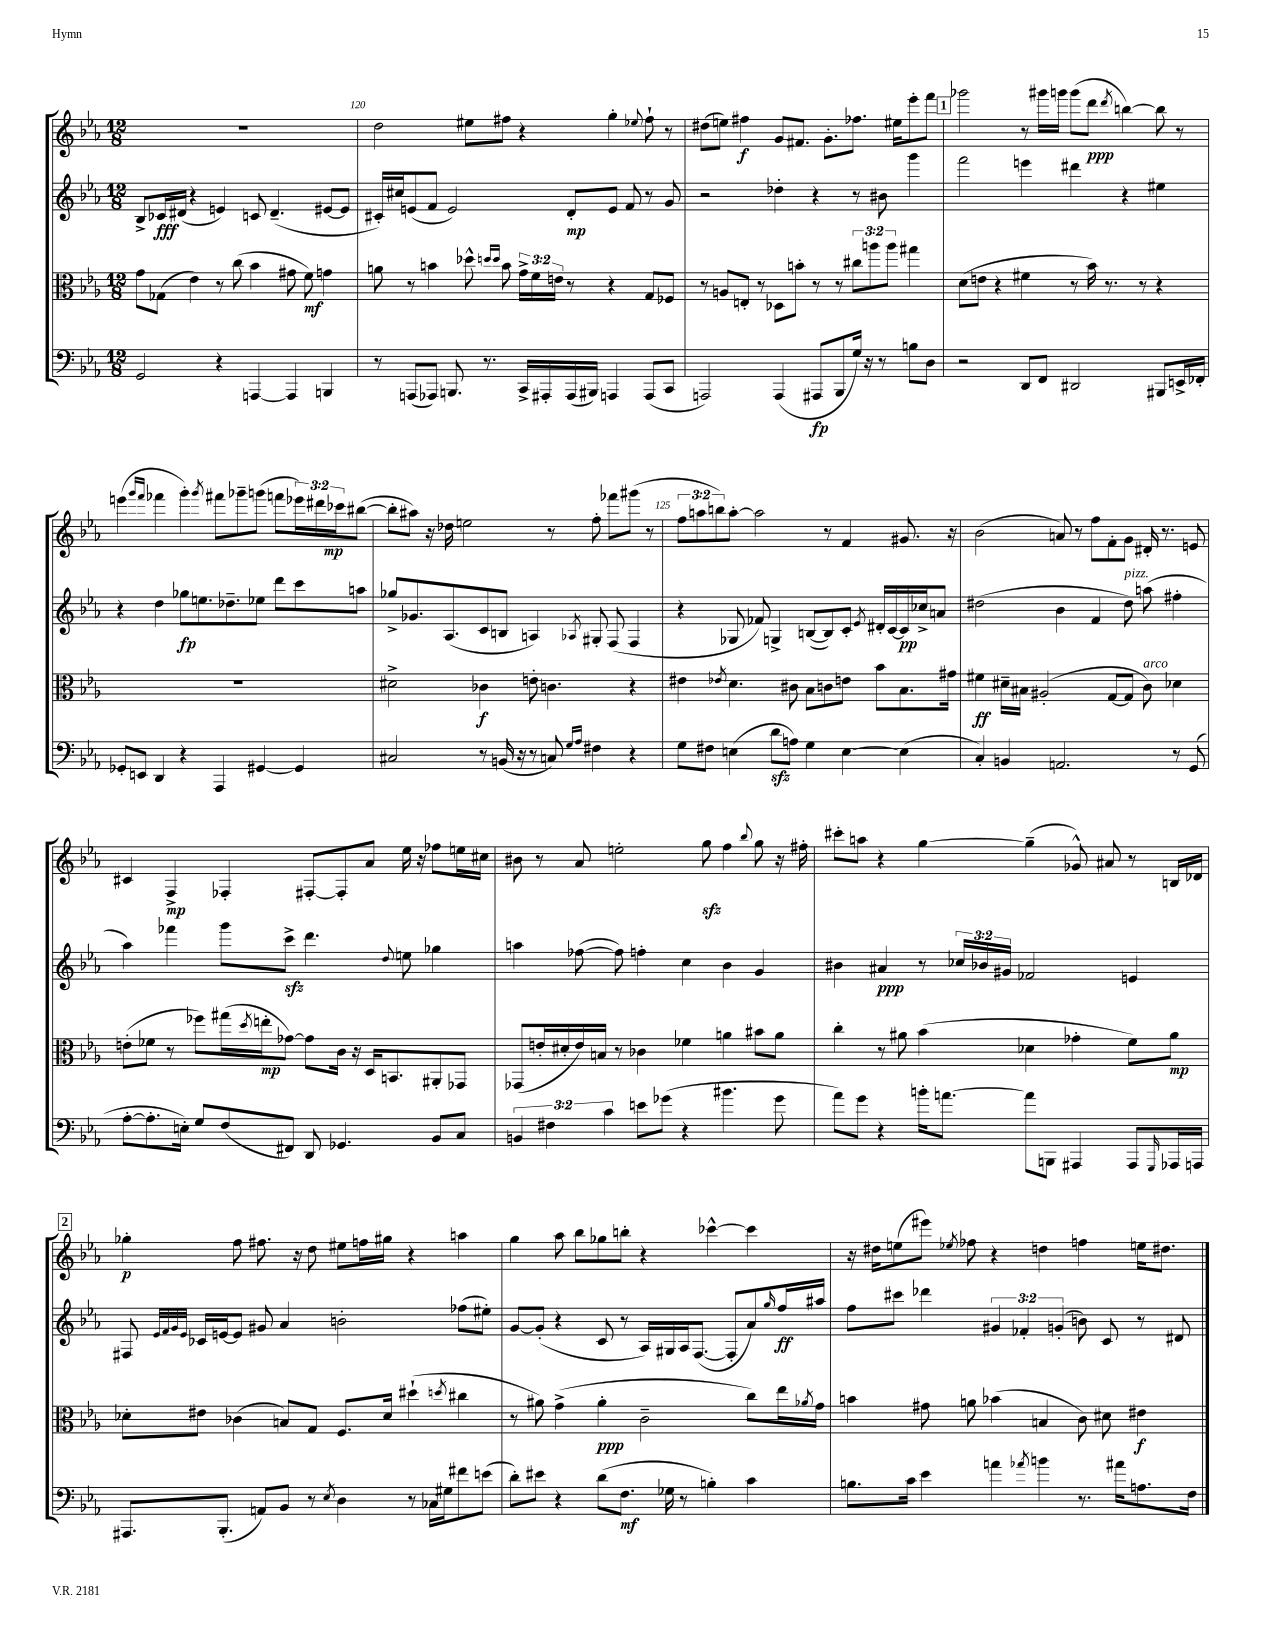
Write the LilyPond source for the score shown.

<<
\new StaffGroup <<
\new Staff = "s0" {
    \clef treble \key ees \major \numericTimeSignature \time 12/8 \override Staff.TupletNumber.text = #tuplet-number::calc-fraction-text
    R1. |
    d''2 eis''8 fis''8 r4 g''4-. \appoggiatura { ees''8 } fis''8-! r8 |
    dis''8( e''8) fis''4\f g'8 fis'8. g'8.-. fes''8. eis''16 ees'''8-. f'''8 |
    \mark \markup { \box "1" } ges'''2 r8 gis'''16 g'''16 g'''8( d'''8\ppp \acciaccatura { d'''8 } b''4~) b''8 r8 |
    e'''4( \grace { g'''16 f'''16 } fes'''4 g'''4-.) \acciaccatura { g'''8 } fis'''8 ges'''8-- g'''8( f'''8 \tuplet 3/2 { ees'''16) dis'''16 ces'''16\mp } bis''8~( |
    bis''8-. ais''8) r16 des''16 e''2 r8 f''8-. fes'''8 gis'''8( r8 |
    \tuplet 3/2 { f''8 a''8 b''8) } a''8~-. a''2 r8 f'4 gis'8. r16 |
    bes'2( a'8) r8 f''8 f'8-. g'8 dis'16-. r8. e'8 |
    cis'4 f4->\mp fes4-. fis8~-. fis8-. aes'8 ees''16 r16 fes''8 e''16 cis''16 |
    bis'8 r8 aes'8 e''2-. g''8\sfz f''4 \appoggiatura { bes''8 } g''8 r16 fis''16-. |
    cis'''8-. a''8 r4 g''4~ g''4--( ges'8-^) ais'8 r8 b16 des'16 |
    \mark \markup { \box "2" } ges''4-.\p f''8 fis''8. r16 d''8 eis''8 f''16 gis''16 r4 a''4 |
    g''4 aes''8 bes''8 ges''8 b''8-. r4 ces'''4~-^ ces'''4 |
    r16 dis''16 e''8( eis'''8) \acciaccatura { ees''8 } fes''8 r4 d''4 f''4 e''16 dis''8. \bar "|." |
}
\new Staff = "s1" {
    \clef treble \key ees \major \numericTimeSignature \time 12/8 \override Staff.TupletNumber.text = #tuplet-number::calc-fraction-text
    bes8-> ces'16\fff dis'16( r4 e'4) c'8 dis'4.--( eis'8~ eis'8 |
    cis'16-.) cis''16 e'8( f'8 e'2) d'8-.\mp e'8 f'8 r8 g'8 |
    r2 des''4-. r4 r8 bis'8 g'''4 |
    \mark \markup { \box "1" } f'''2 e'''4 dis'''4 r4 eis''4 |
    r4 d''4 ges''8\fp e''8. des''8.-- ees''8 d'''8 c'''8 a''8 |
    ges''8-> ges'8. aes8.( c'8 b8 a4) \acciaccatura { aes8 } gis8-. f8( f4 |
    r4 ges8 fes'8) g4-> b8~( b8) c'8-. \acciaccatura { ees'8 } dis'16-. c'16~ c'16\pp ces''16-> a'8 |
    dis''2( bes'4 f'4 dis''8^\markup { \italic "pizz." }) a''8( fis''4-. |
    aes''4) fes'''4 g'''8 c'''8->\sfz d'''4. \appoggiatura { d''8 } e''8 ges''4 |
    a''4 fes''8~( fes''8) f''4-. c''4 bes'4 g'4 |
    bis'4 ais'4\ppp r8 \tuplet 3/2 { ces''16 bes'16 gis'16 } fes'2 e'4 |
    \mark \markup { \box "2" } fis8 \grace { ees'32 f'32 g'32 ees'32 } ces'16 e'16~ e'8 gis'8 aes'4 b'2-. fes''8( eis''8-.) |
    g'8~ g'8-.( r4 c'8 r8 aes16) gis16 aes16 f8.~( f8-. aes'8) \grace { g''16 } f''16\ff ais''16 |
    f''8 cis'''8 des'''4 \tuplet 3/2 { gis'4 fes'4-. g'4-.( } b'8) c'8 r8 dis'8 \bar "|." |
}
\new Staff = "s2" {
    \clef alto \key ees \major \numericTimeSignature \time 12/8 \override Staff.TupletNumber.text = #tuplet-number::calc-fraction-text
    g'8 ges8( ees'4) r8 c''8( bes'4 gis'8 f'8\mf) g'4 |
    a'8 r8 b'4 des''8-^ \grace { d''16 d''16 } b'8 \tuplet 3/2 { g'16-> f'16 e'16 } r8 r4 g8 fes8 |
    r8 a8 e8-. r8 des8 b'8-. r8 r8 \tuplet 3/2 { cis''8 a''8 a''8 } gis''4 |
    \mark \markup { \box "1" } d'8( e'8 r4 fis'4 r8 bes'16) r8. r8 r4 |
    R1. |
    dis'2-> ces'4\f e'8-. c'4. r4 |
    eis'4 \acciaccatura { ees'8 } d'4. cis'8 bes8 c'8 e'8 bes'8 bes8. gis'16 |
    fis'4\ff dis'16-- bis16 ais2-.( g8~ g8 c'8^\markup { \italic "arco" }) des'4 |
    e'8-.( fes'8 r8 fes''8) gis''16( \acciaccatura { d''8 } e''16-.\mp ges'8~) ges'8 c'16 r16 d16 b,8. ais,8-. ges,8 |
    ges,8( e'16-. dis'16-. e'16) b16 r8 ces'4 fes'4 a'4 bis'8 a'8 |
    c''4-. r8 ais'8 bes'4( des'4 ges'4-. f'8) ais'8\mp |
    \mark \markup { \box "2" } des'8-. eis'8 ces'4( b8) g8 f8. des'16 dis''4-!( \acciaccatura { d''8 } cis''4 |
    r8 ais'8) g'4->( ais'4-.\ppp c'2-- c''8) ees''16 \acciaccatura { aes'8 } g'16 |
    b'4 gis'8 a'8 bes'4( b4 c'8) dis'8 eis'4\f \bar "|." |
}
\new Staff = "s3" {
    \clef bass \key ees \major \numericTimeSignature \time 12/8 \override Staff.TupletNumber.text = #tuplet-number::calc-fraction-text
    g,2 r4 a,,4~ a,,4 b,,4 |
    r8 a,,8( aes,,8) b,,8. r8. c,16-> ais,,16-. ais,,16( bis,,16) a,,4 a,,8( c,8 |
    a,,2) a,,4( ais,,8\fp bes,,8 g16) r16 r8 b8 d8 |
    \mark \markup { \box "1" } r2 d,8 f,8 dis,2 bis,,8 e,16-> fes,16-. |
    ges,8-. e,8 d,4 r4 aes,,4 gis,4~ gis,4 |
    cis2 r8 b,16( r16 r8 c8) \grace { g16 aes16 } fis4 r4 |
    g8 fis8 e4( d'8\sfz a8) g4 e4~ e4( |
    c4-.) b,4 a,2. r8 g,8( |
    aes8~-. aes8.-. e16-.) g8 f8( fis,8) d,8 ges,4. bes,8 c8 |
    \tuplet 3/2 { b,4 fis4 c'4 } e'8 ges'8( r4 bis'4. ges'8 |
    aes'8) g'8 r4 b'16-. a'8.~ a'8 b,,8 ais,,4 ais,,8 \grace { g,,16 } aes,,16 a,,16 |
    \mark \markup { \box "2" } ais,,8. bes,,8.-.( a,8) bes,8 r8 \acciaccatura { ees8 } d4 r8 ces16 gis16 fis'8 e'8( |
    d'8-.) eis'8 r4 d'8( f8.\mf ges16 r8 b4-.) c'4 |
    b8. c'16 ees'4 a'4 \acciaccatura { aes'8 } b'4 r8. ais'16 a8. f16 \bar "|." |
}
>>
>>
\layout { \context { \Score currentBarNumber = #119 \override BarNumber.break-visibility = ##(#f #t #t) barNumberVisibility = #(every-nth-bar-number-visible 5) } }
